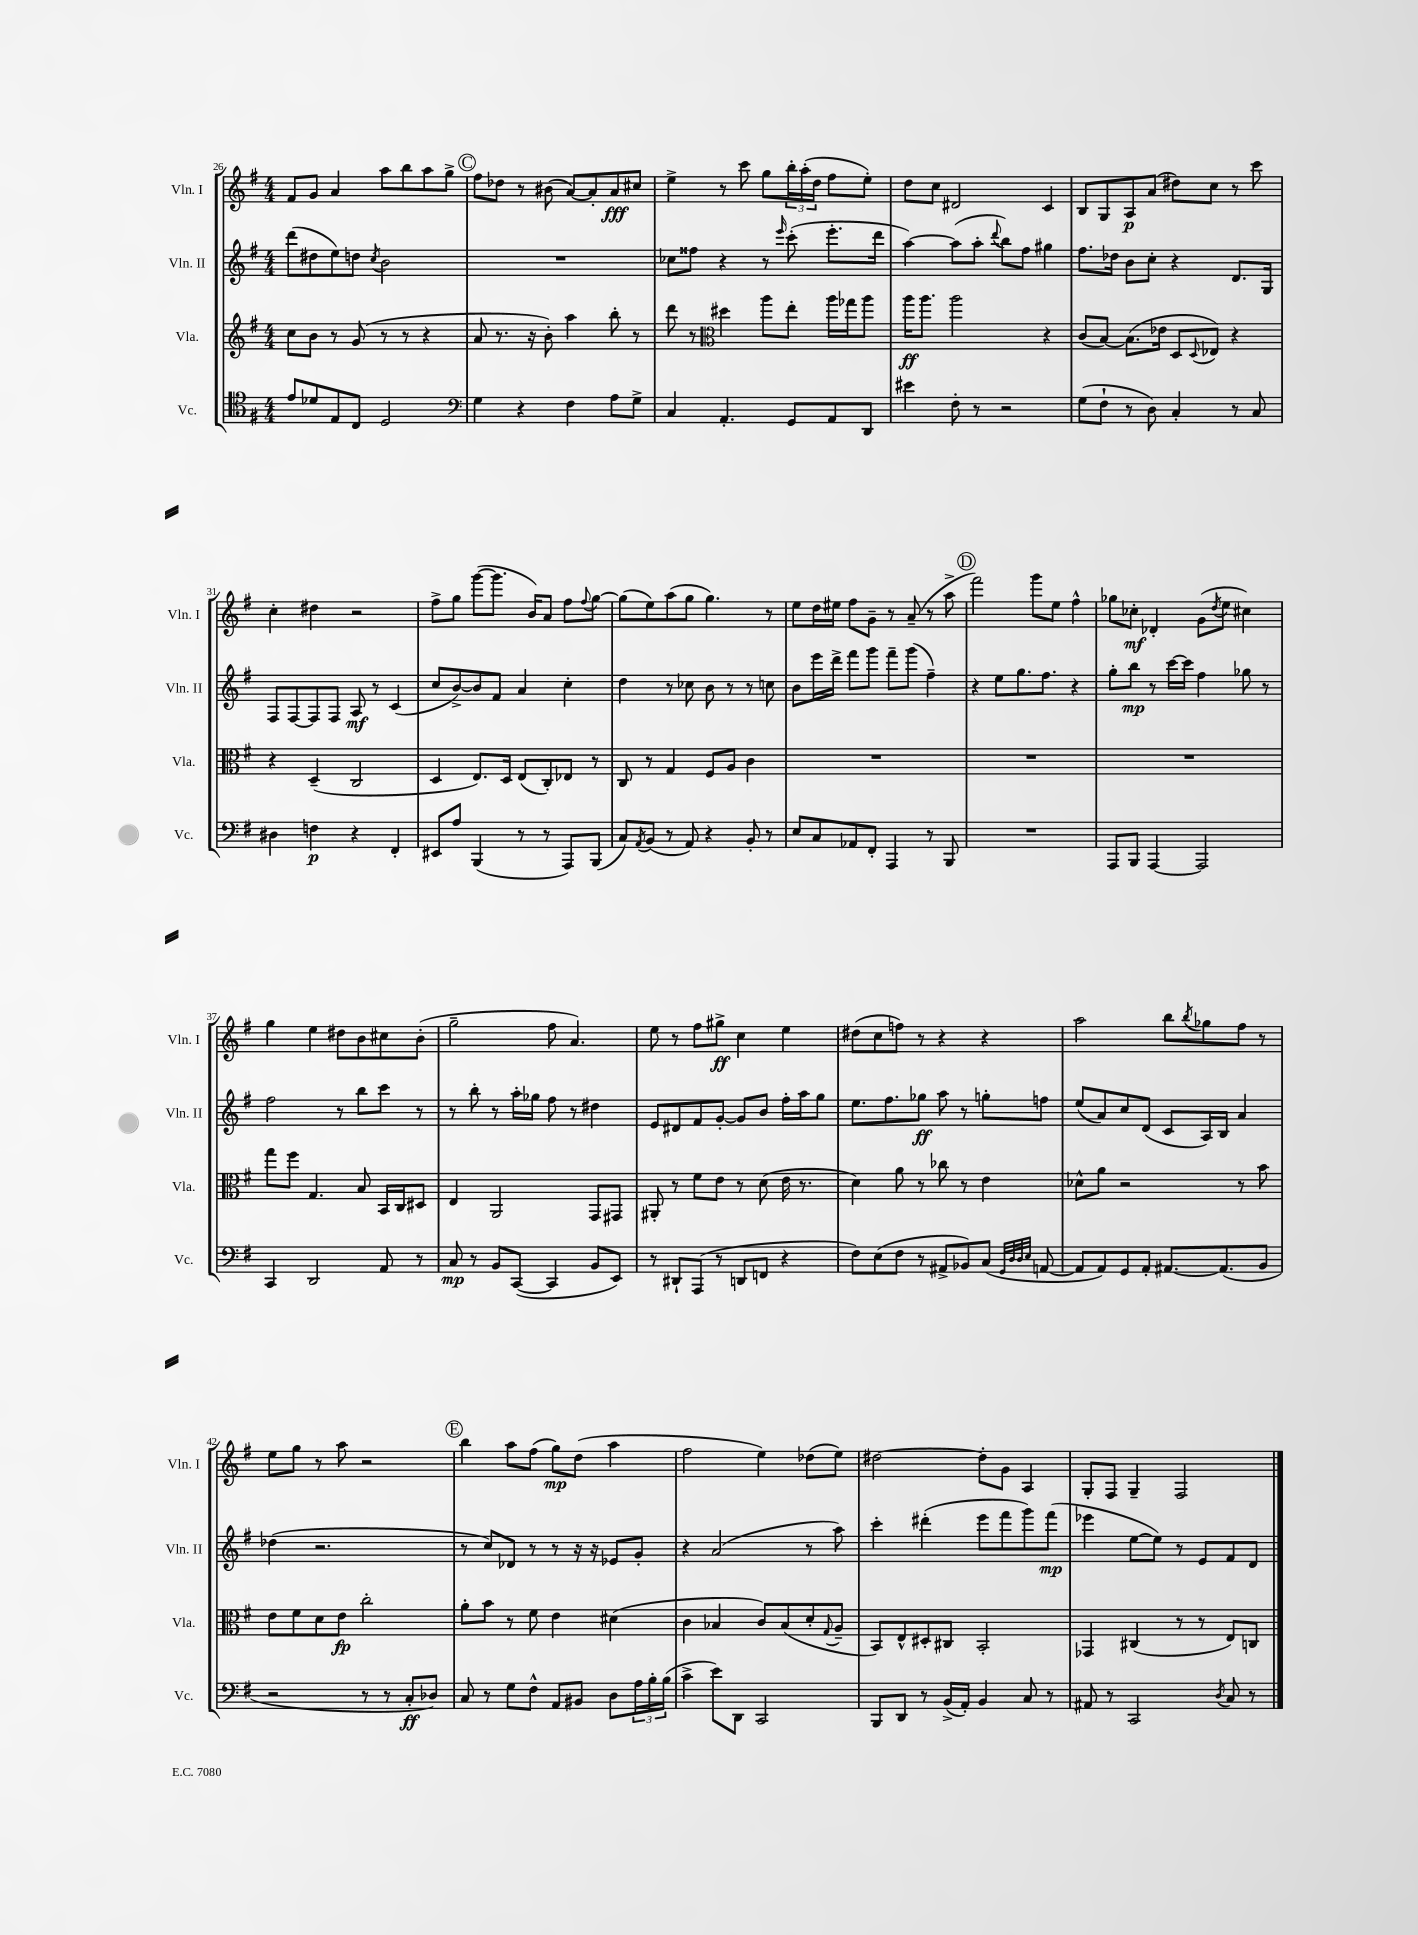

**kern	**dynam	**kern	**dynam	**kern	**dynam	**kern	**dynam
*part4	*part4	*part3	*part3	*part2	*part2	*part1	*part1
*staff4	*staff4	*staff3	*staff3	*staff2	*staff2	*staff1	*staff1
*I"Vc.	*	*I"Vla.	*	*I"Vln. II	*	*I"Vln. I	*
*I'Vc.	*	*I'Vla.	*	*I'Vln. II	*	*I'Vln. I	*
*clefC4	*	*clefG2	*	*clefG2	*	*clefG2	*
*k[f#]	*	*k[f#]	*	*k[f#]	*	*k[f#]	*
*M4/4	*	*M4/4	*	*M4/4	*	*M4/4	*
=26	=26	=26	=26	=26	=26	=26	=26
8e/L	.	8cc\L	.	(8ddd\L	.	8f#/L	.
8d-X/	.	8b\J	.	8dd#X\	.	8g/J	.
8E/	.	8r	.	8ee\)	.	4a/	.
8C/J	.	(8g/	.	8ddn\J	.	.	.
.	.	.	.	8qcc/	.	.	.
2D/	.	8r	.	2b\	.	8aa\L	.
.	.	8r	.	.	.	8bb\	.
.	.	4r	.	.	.	8aa\	.
.	.	.	.	.	.	8gg^\J	.
!!LO:REH:place=s1:t=C
=27	=27	=27	=27	=27	=27	=27	=27
*clefF4	*	*	*	*	*	*	*
4G\	.	8a/	.	1r	.	8ff#\L	.
.	.	8.r	.	.	.	8dd-X\J	.
4r	.	.	.	.	.	8r	.
.	.	16r	.	.	.	.	.
.	.	8b'\)	.	.	.	(8b#X\	.
4F#\	.	4aa\	.	.	.	[8a/L)	.
.	.	.	.	.	.	8a'/]	.
8A\L	.	8bb'\	.	.	.	8a/	fff
8G^\J	.	8r	.	.	.	8cc#X/J	.
=28	=28	=28	=28	=28	=28	=28	=28
4C/	.	8ddd\	.	8cc-X\L	.	4ee^\	.
.	.	8r	.	8ff##X\J	.	.	.
*	*	*clefC3	*	*	*	*	*
4.AA'/	.	4dd#X\	.	4r	.	8r	.
.	.	.	.	.	.	8ccc\	.
.	.	8aa\L	.	8r	.	8gg\L	.
.	.	.	.	16qqeee/	.	.	.
8GG/L	.	8ee'\J	.	(8ccc'\	.	24bb'\L	.
.	.	.	.	.	.	(24aa'\	.
.	.	.	.	.	.	24dd\JJ	.
8AA/	.	16aa\LL	.	8.eee'\L	.	8ff#\L	.
.	.	16gg-X\J	.	.	.	.	.
8DD/J	.	8aa\J	.	.	.	8ee'\J)	.
.	.	.	.	16ddd\Jk	.	.	.
=29	=29	=29	=29	=29	=29	=29	=29
4e#X\	.	16aa\KL	ff	[4aa\)	.	8dd\L	.
.	.	8.aa\J	.	.	.	.	.
.	.	.	.	.	.	8cc\J	.
8F#'\	.	2aa\	.	(8aa\L]	.	2d#X/	.
8r	.	.	.	8aa'\J	.	.	.
.	.	.	.	8qqddd/	.	.	.
2r	.	.	.	8bb\L)	.	.	.
.	.	.	.	8ff#\J	.	.	.
.	.	4r	.	4gg#X\	.	4c/	.
=30	=30	=30	=30	=30	=30	=30	=30
(8G\L	.	(8c/L	.	8.ff#\L	.	8B/L	.
8F#`\J	.	[8B/J)	.	.	.	8G/	.
.	.	.	.	16dd-X\Jk	.	.	.
8r	.	(8.B\L]	.	8b\L	.	8A/	p
8D\)	.	.	.	8cc'\J	.	(8a/J	.
.	.	16e-X\Jk	.	.	.	.	.
4C'/	.	8D/L	.	4r	.	8dd#X\L)	.
.	.	8qqD/	.	.	.	.	.
.	.	8E-X/J)	.	.	.	8cc\J	.
8r	.	4r	.	8.d/L	.	8r	.
8C/	.	.	.	.	.	8ccc\	.
.	.	.	.	16G/Jk	.	.	.
!!LO:LB:g=z
=31	=31	=31	=31	=31	=31	=31	=31
4D#X\	.	4r	.	8F#/L	.	4cc'\	.
.	.	.	.	[8F#/	.	.	.
4Fn\	p	(4D~/	.	8F#/]	.	4dd#X\	.
.	.	.	.	8F#/J	.	.	.
4r	.	2C/	.	8A/	mf	2r	.
.	.	.	.	8r	.	.	.
4FF#'/	.	.	.	(4c/	.	.	.
=32	=32	=32	=32	=32	=32	=32	=32
8EE#X/L	.	4D/	.	8cc/L	.	8ff#^\L	.
8A/J	.	.	.	[8b^/)	.	8gg\J	.
(4BBB/	.	8.E/L)	.	8b/]	.	([8ggg\L	.
.	.	.	.	8f#/J	.	8.ggg\J]	.
.	.	16D/Jk	.	.	.	.	.
8r	.	(8E/L	.	4a/	.	.	.
.	.	.	.	.	.	16b/KL)	.
8r	.	8C'/)	.	.	.	8a/J	.
8AAA/L)	.	8E-X/J	.	4cc'\	.	8ff#\L	.
.	.	.	.	.	.	8qqff#/	.
(8BBB/J	.	8r	.	.	.	[8gg\J	.
=33	=33	=33	=33	=33	=33	=33	=33
8C/L)	.	8C/	.	4dd\	.	(8gg\L]	.
8qAA/	.	.	.	.	.	.	.
(8BB/J	.	8r	.	.	.	8ee\)	.
8r	.	4G/	.	8r	.	(8aa\	.
8AA/)	.	.	.	8cc-X\	.	8gg\J	.
4r	.	8F#/L	.	8b\	.	4.gg\)	.
.	.	8A/J	.	8r	.	.	.
8BB'/	.	4c\	.	8r	.	.	.
8r	.	.	.	8ccn\	.	8r	.
=34	=34	=34	=34	=34	=34	=34	=34
8E/L	.	1r	.	8b\L	.	8ee\L	.
8C/	.	.	.	16eee\L	.	16dd\L	.
.	.	.	.	16ddd^\JJ	.	16ee#X\JJ	.
8AA-X/	.	.	.	8fff#\L	.	8ff#\L	.
8FF#'/J	.	.	.	8ggg\J	.	8g~\J	.
4AAA/	.	.	.	8fff#~\L	.	8r	.
.	.	.	.	(8ggg\J	.	(8a~/	.
8r	.	.	.	4ff#~\)	.	8r	.
8BBB/	.	.	.	.	.	8aa^\	.
!!LO:REH:place=s1:t=D
=35	=35	=35	=35	=35	=35	=35	=35
1r	.	1r	.	4r	.	2fff#\)	.
.	.	.	.	8ee\L	.	.	.
.	.	.	.	8.gg\	.	.	.
.	.	.	.	.	.	8ggg\L	.
.	.	.	.	8.ff#\J	.	.	.
.	.	.	.	.	.	8ee\J	.
.	.	.	.	4r	.	4ff#^^\	.
=36	=36	=36	=36	=36	=36	=36	=36
8AAA/L	.	1r	.	8gg'\L	.	8gg-X\L	.
8BBB/J	.	.	.	8bb\J	mp	8cc-X'\J	mf
[4AAA/	.	.	.	8r	.	4d-X'/	.
.	.	.	.	[16ccc\LL	.	.	.
.	.	.	.	16ccc\JJ]	.	.	.
2AAA/]	.	.	.	4ff#\	.	(8g\L	.
.	.	.	.	.	.	8qdd/	.
.	.	.	.	.	.	8ee\J	.
.	.	.	.	8gg-X\	.	4cc#X\)	.
.	.	.	.	8r	.	.	.
!!LO:LB:g=z
=37	=37	=37	=37	=37	=37	=37	=37
4CC/	.	8gg\L	.	2ff#\	.	4gg\	.
.	.	8ff#\J	.	.	.	.	.
2DD/	.	4.G/	.	.	.	4ee\	.
.	.	.	.	8r	.	8dd#X\L	.
.	.	8B/	.	8bb\L	.	8b\	.
8AA/	.	16BB/LL	.	8ccc\J	.	8cc#X\	.
.	.	16C/J	.	.	.	.	.
8r	.	8D#X/J	.	8r	.	(8b'\J	.
=38	=38	=38	=38	=38	=38	=38	=38
8C/	mp	4E/	.	8r	.	2gg~\	.
8r	.	.	.	8bb'\	.	.	.
8BB/L	.	2AA/	.	8r	.	.	.
([8CC/J	.	.	.	16aa'\LL	.	.	.
.	.	.	.	16gg-X\JJ	.	.	.
4CC/]	.	.	.	8ff#\	.	8ff#\	.
.	.	.	.	8r	.	4.a/)	.
8BB/L	.	8GG/L	.	4dd#X\	.	.	.
8EE/J)	.	8GG#X/J	.	.	.	.	.
=39	=39	=39	=39	=39	=39	=39	=39
8r	.	8AA#X'/	.	8e/L	.	8ee\	.
8DD#X`/L	.	8r	.	8d#X/	.	8r	.
(8AAA/J	.	8f#\L	.	8f#/	.	8ff#\L	.
8r	.	8e\J	.	[8g'/J	.	8gg#X^\J	ff
8DDn/L	.	8r	.	8g/L]	.	4cc\	.
8FFn/J	.	(8d\	.	8b/J	.	.	.
4r	.	16e\	.	16ff#'\LL	.	4ee\	.
.	.	8.r	.	16aa\J	.	.	.
.	.	.	.	8gg\J	.	.	.
=40	=40	=40	=40	=40	=40	=40	=40
8F#\L)	.	4d\)	.	8.ee\L	.	(8dd#X\L	.
(8E\	.	.	.	.	.	8cc\	.
.	.	.	.	8.ff#\	.	.	.
8F#\J	.	8a\	.	.	.	8ffn\J)	.
8r	.	8r	.	8gg-X\J	ff	8r	.
8AA#X^/L	.	8cc-X\	.	8aa\	.	4r	.
8BB-X/)	.	8r	.	8r	.	.	.
(8C/J	.	4e\	.	8ggn'\L	.	4r	.
32qqGG/LLL	.	.	.	.	.	.	.
32qqD/	.	.	.	.	.	.	.
32qqD/	.	.	.	.	.	.	.
32qqE/JJJ	.	.	.	.	.	.	.
[8AAn/	.	.	.	8ffn\J	.	.	.
=41	=41	=41	=41	=41	=41	=41	=41
8AA/L]	.	8d-X^^\L	.	(8ee/L	.	2aa\	.
8AA/)	.	8a\J	.	8a/)	.	.	.
8GG/	.	2r	.	8cc/	.	.	.
8AA'/J	.	.	.	(8d/J	.	.	.
[8.AA#X/L	.	.	.	8c/L	.	8bb\L	.
.	.	.	.	.	.	8qbb/	.
.	.	.	.	16A/L)	.	8gg-X\	.
(8.AA#/]	.	.	.	16B/JJ	.	.	.
.	.	8r	.	4a/	.	8ff#\J	.
8BB/J	.	8b\	.	.	.	8r	.
!!LO:LB:g=z
=42	=42	=42	=42	=42	=42	=42	=42
2r	.	8e\L	.	(4dd-X\	.	8ee\L	.
.	.	8f#\	.	.	.	8gg\J	.
.	.	8d\	.	2.r	.	8r	.
.	.	8e\J	fp	.	.	8aa\	.
8r	.	2cc'\	.	.	.	2r	.
8r	.	.	.	.	.	.	.
8C'/L	ff	.	.	.	.	.	.
8D-X/J)	.	.	.	.	.	.	.
!!LO:REH:place=s1:t=E
=43	=43	=43	=43	=43	=43	=43	=43
8C/	.	8a'\L	.	8r	.	4bb\	.
8r	.	8b\J	.	8cc/L)	.	.	.
8G\L	.	8r	.	8d-X/J	.	8aa\L	.
8F#^^\J	.	8f#\	.	8r	.	(8ff#\J	.
8AA/L	.	4e\	.	8r	.	8gg\L)	mp
8BB#X/J	.	.	.	16r	.	(8dd\J	.
.	.	.	.	16r	.	.	.
8D\L	.	(4d#X\	.	8e-X/L	.	4aa\	.
24A\L	.	.	.	8g'/J	.	.	.
24B'\	.	.	.	.	.	.	.
(24B\JJ	.	.	.	.	.	.	.
=44	=44	=44	=44	=44	=44	=44	=44
4c^\	.	4c\	.	4r	.	2ff#\	.
8e\L)	.	4B-X/	.	(2a/	.	.	.
8DD\J	.	.	.	.	.	.	.
2CC/	.	8c/L)	.	.	.	4ee\)	.
.	.	(8B-/	.	.	.	.	.
.	.	8d'/	.	8r	.	(8dd-X\L	.
.	.	8qqG/	.	.	.	.	.
.	.	8A~/J	.	8aa\)	.	8ee\J)	.
=45	=45	=45	=45	=45	=45	=45	=45
8BBB/L	.	8BB/L)	.	4ccc'\	.	[2dd#X\	.
8DD/J	.	8E^^/	.	.	.	.	.
8r	.	8D#X'/	.	(4ddd#X'\	.	.	.
(16BB^/LL	.	8C#X/J	.	.	.	.	.
16AA'/JJ)	.	.	.	.	.	.	.
4BB/	.	2BB'/	.	8eee\L	.	8dd#'\L]	.
.	.	.	.	8fff#\	.	8g\J	.
8C/	.	.	.	8ggg\)	.	4A/	.
8r	.	.	.	(8fff#\J	mp	.	.
=46	=46	=46	=46	=46	=46	=46	=46
8AA#X/	.	4GG-X/	.	4eee-X\	.	8G'/L	.
8r	.	.	.	.	.	8F#/J	.
2CC/	.	(4C#X/	.	[8ee\L	.	4G~/	.
.	.	.	.	8ee\J])	.	.	.
.	.	8r	.	8r	.	2F#/	.
.	.	8r	.	8e/L	.	.	.
8qD/	.	.	.	.	.	.	.
8C/	.	8E/L)	.	8f#/	.	.	.
8r	.	8Cn/J	.	8d/J	.	.	.
==	==	==	==	==	==	==	==
*-	*-	*-	*-	*-	*-	*-	*-
